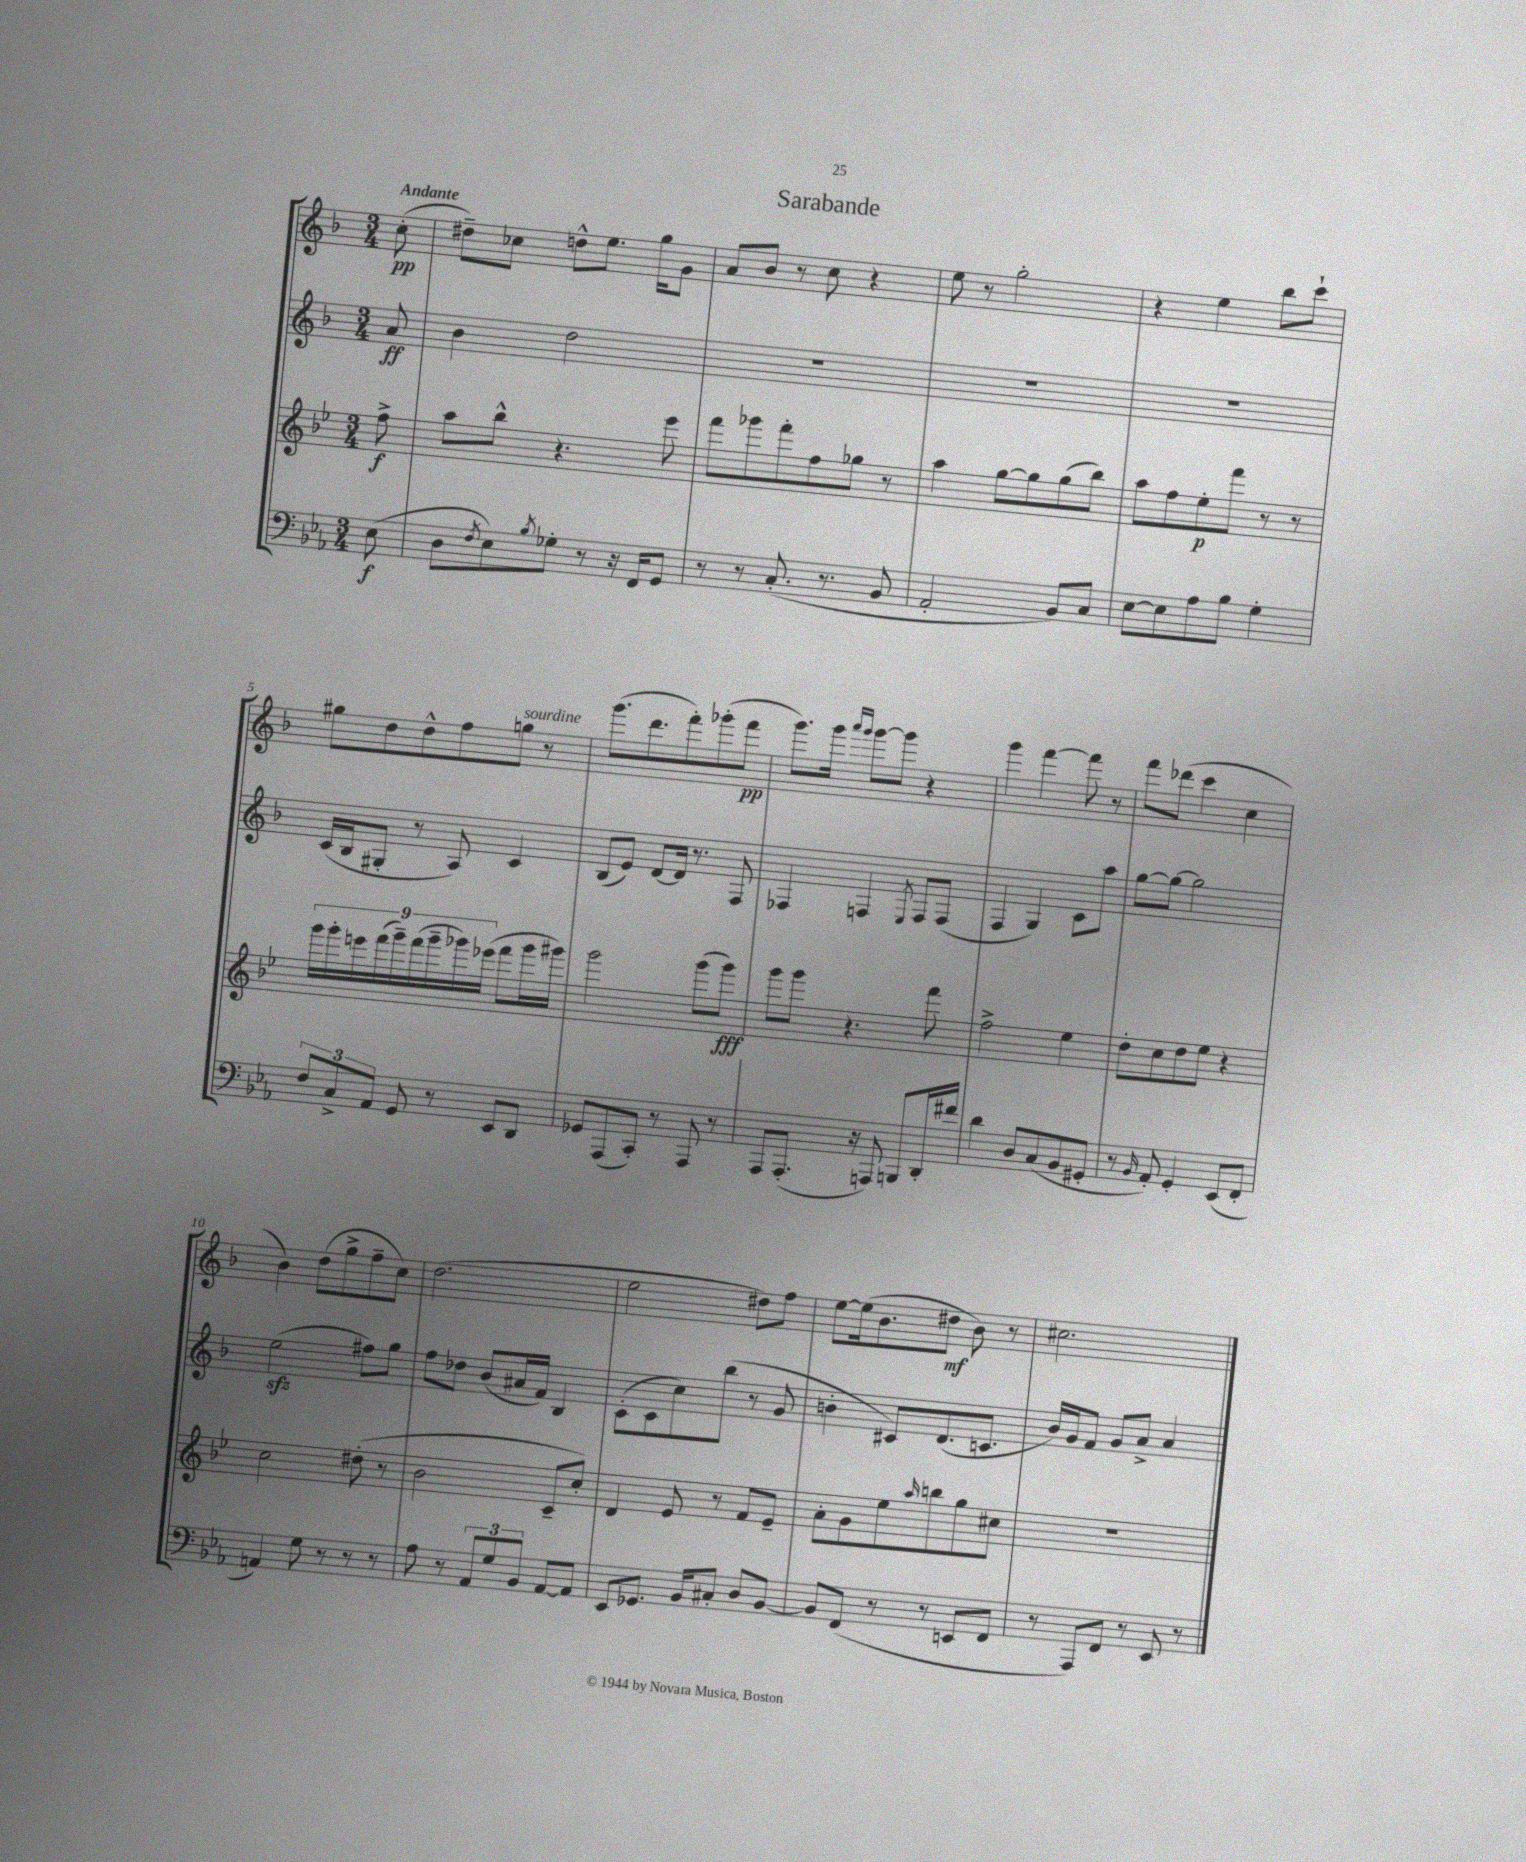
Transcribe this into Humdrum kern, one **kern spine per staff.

**kern	**dynam	**kern	**dynam	**kern	**dynam	**kern	**dynam
*part4	*part4	*part3	*part3	*part2	*part2	*part1	*part1
*staff4	*staff4	*staff3	*staff3	*staff2	*staff2	*staff1	*staff1
*clefF4	*	*clefG2	*	*clefG2	*	*clefG2	*
*k[b-e-a-]	*	*k[b-e-]	*	*k[b-]	*	*k[b-]	*
*M3/4	*	*M3/4	*	*M3/4	*	*M3/4	*
=	=	=	=	=	=	=	=
!	!	!	!	!	!	!LO:TX:a:B:t=Andante	!
(8E-\	f	8ff^\	f	8a/	ff	(8cc'\	pp
=1	=1	=1	=1	=1	=1	=1	=1
8D\L	.	8aa\L	.	4b-\	.	8dd#X~\L)	.
8qF/	.	.	.	.	.	.	.
8E-\)	.	8bb-^^\J	.	.	.	8cc-X\J	.
8qB-/	.	.	.	.	.	.	.
8G-X'\J	.	4.r	.	2dd\	.	8ddn^^\L	.
8r	.	.	.	.	.	8.ee\J	.
16r	.	.	.	.	.	.	.
16FF/KL	.	.	.	.	.	16gg\KL	.
8GG/J	.	8eee-\	.	.	.	8g\J	.
=2	=2	=2	=2	=2	=2	=2	=2
8r	.	8fff\L	.	2.r	.	8a/L	.
8r	.	8ggg-X\	.	.	.	8b-/J	.
(8.C'/	.	8fff'\	.	.	.	8r	.
.	.	8ff\	.	.	.	8cc\	.
8.r	.	.	.	.	.	.	.
.	.	8gg-X\J	.	.	.	4r	.
8BB-/	.	8r	.	.	.	.	.
=3	=3	=3	=3	=3	=3	=3	=3
2AA-'/	.	4aa\	.	2.r	.	8ee\	.
.	.	.	.	.	.	8r	.
.	.	[8gg\L	.	.	.	2gg'\	.
.	.	8gg\]	.	.	.	.	.
8BB-/L)	.	(8gg\	.	.	.	.	.
8C/J	.	8bb-\J)	.	.	.	.	.
=4	=4	=4	=4	=4	=4	=4	=4
[8E-\L	.	8aa\L	.	2.r	.	4r	.
8E-\]	.	8ff\	.	.	.	.	.
8A-\	.	8ee-'\	p	.	.	4ee\	.
8B-\J	.	8fff\J	.	.	.	.	.
4G'\	.	8r	.	.	.	8bb-\L	.
.	.	8r	.	.	.	8ccc`\J	.
!!LO:LB:g=z
=5	=5	=5	=5	=5	=5	=5	=5
12F/L	.	18ggg\LL	.	(16c/LL	.	8gg#X\L	.
.	.	18ggg'\	.	.	.	.	.
.	.	.	.	16B-/J	.	.	.
12C^/	.	.	.	.	.	.	.
.	.	18eeen\	.	.	.	.	.
.	.	.	.	8G#X'/J	.	8dd\	.
12AA-/J	.	(18fff\	.	.	.	.	.
.	.	18ggg~\)	.	.	.	.	.
8GG/	.	.	.	8r	.	8dd^^\	.
.	.	(18fff\	.	.	.	.	.
.	.	18ggg~\	.	.	.	.	.
8r	.	.	.	8A/)	.	8ff\	.
.	.	18ggg-X\)	.	.	.	.	.
.	.	(18eee-X\JJ	.	.	.	.	.
!	!	!	!	!	!	!LO:TX:a:i:t=sourdine	!
8EE-/L	.	8fff\L	.	4c/	.	8ggn\J	.
8DD/J	.	16ggg-\L	.	.	.	8r	.
.	.	16ggg#X\JJ)	.	.	.	.	.
=6	=6	=6	=6	=6	=6	=6	=6
8GG-X/L	.	2ggg\	.	(8B-/L	.	(8.ggg\L	.
(8AAA-/	.	.	.	8e/J)	.	.	.
.	.	.	.	.	.	8.ddd\	.
8CC'/J)	.	.	.	[8d/L	.	.	.
8r	.	.	.	16d/Jk]	.	8fff'\)	.
.	.	.	.	8.r	.	.	.
8AAA-/	.	(8ggg\L	.	.	.	(8ggg-X'\	.
8r	.	8ggg\J)	fff	8F/	.	8fff\J	pp
=7	=7	=7	=7	=7	=7	=7	=7
8AAA-/L	.	8ggg\L	.	4F-X/	.	8.ggg\L)	.
(8.AAA-'/J	.	8ggg\J	.	.	.	.	.
.	.	.	.	.	.	16ggg\Jk	.
.	.	.	.	.	.	16qqaaa/LL	.
.	.	.	.	.	.	16qqggg/JJ	.
.	.	4.r	.	4Fn/	.	[8ggg\L	.
16r	.	.	.	.	.	.	.
8AAAn/)	.	.	.	.	.	8ggg\J]	.
.	.	.	.	8qE/	.	.	.
8BBBn/L	.	.	.	8F/L	.	4r	.
16DD'/L	.	8fff\	.	(8F/J	.	.	.
16f#X/JJ	.	.	.	.	.	.	.
=8	=8	=8	=8	=8	=8	=8	=8
4d\	.	2ff^\	.	4F/	.	4ggg\	.
8D/L	.	.	.	4G/)	.	[4fff\	.
(8C/	.	.	.	.	.	.	.
8BB-/	.	4ee-\	.	8c\L	.	8fff\]	.
8GG#X'/J	.	.	.	8aa\J	.	8r	.
=9	=9	=9	=9	=9	=9	=9	=9
8r	.	8dd'\L	.	[8gg\L	.	8fff\L	.
16qqBB-/	.	.	.	.	.	.	.
8AA-'/)	.	8cc\	.	8gg\J_	.	(8ddd-X\J	.
4GG'/	.	8dd\	.	2gg\]	.	4ccc\	.
.	.	8ee-\J	.	.	.	.	.
(8EE-/L	.	4r	.	.	.	4cc\	.
8FF'/J	.	.	.	.	.	.	.
!!LO:LB:g=z
=10	=10	=10	=10	=10	=10	=10	=10
4AAn/)	.	2cc\	.	(2eezz\	.	4b-\)	.
8G\	.	.	.	.	.	(8dd\L	.
8r	.	.	.	.	.	8gg^\	.
8r	.	(8dd#X'\	.	8ff#X\L)	.	8ff~\	.
8r	.	8r	.	8gg\J	.	8cc\J)	.
=11	=11	=11	=11	=11	=11	=11	=11
8A-\	.	2b-\	.	8ff\L	.	(2.dd\	.
8r	.	.	.	8dd-X\J	.	.	.
12AA-/L	.	.	.	(8b-/L	.	.	.
12G/	.	.	.	.	.	.	.
.	.	.	.	16a#X/L	.	.	.
12BB-/J	.	.	.	.	.	.	.
.	.	.	.	16f/JJ)	.	.	.
[8AA-/L	.	8c~/L	.	4B-/	.	.	.
8AA-/J]	.	8cc'/J)	.	.	.	.	.
=12	=12	=12	=12	=12	=12	=12	=12
8EE-/L	.	4d/	.	(8c'\L	.	2ee\	.
8.GG-X/J	.	.	.	8c\	.	.	.
.	.	8e-/	.	8cc\)	.	.	.
16BB-/KL	.	.	.	.	.	.	.
8C#X'/J	.	8r	.	(8bb-\J	.	.	.
8D/L	.	8f/L	.	8r	.	8dd#X\L)	.
[8BB-/J	.	8e-~/J	.	8g/	.	8ff\J	.
=13	=13	=13	=13	=13	=13	=13	=13
8BB-/L]	.	8a'\L	.	4bn'\	.	[8ee\L	.
(8FF/J	.	8g\	.	.	.	(16ee\k]	.
.	.	.	.	.	.	8.b-\	.
8r	.	8ee-\	.	8c#X/L)	.	.	.
.	.	16qqaa/	.	.	.	.	.
8r	.	8bbn\	.	(8.d/	.	8dd#X\J	mf
8EEn/L	.	8gg\	.	.	.	8b-\)	.
.	.	.	.	8.cn/J	.	.	.
8FF/J	.	8cc#X\J	.	.	.	8r	.
=14	=14	=14	=14	=14	=14	=14	=14
8r	.	2.r	.	16b-/LL)	.	2.cc#X\	.
.	.	.	.	16g/J	.	.	.
8AAA-/L)	.	.	.	8f/J	.	.	.
8FF/J	.	.	.	8g/L	.	.	.
8r	.	.	.	8a^/J	.	.	.
8EE-/	.	.	.	4a/	.	.	.
8r	.	.	.	.	.	.	.
==	==	==	==	==	==	==	==
*-	*-	*-	*-	*-	*-	*-	*-
